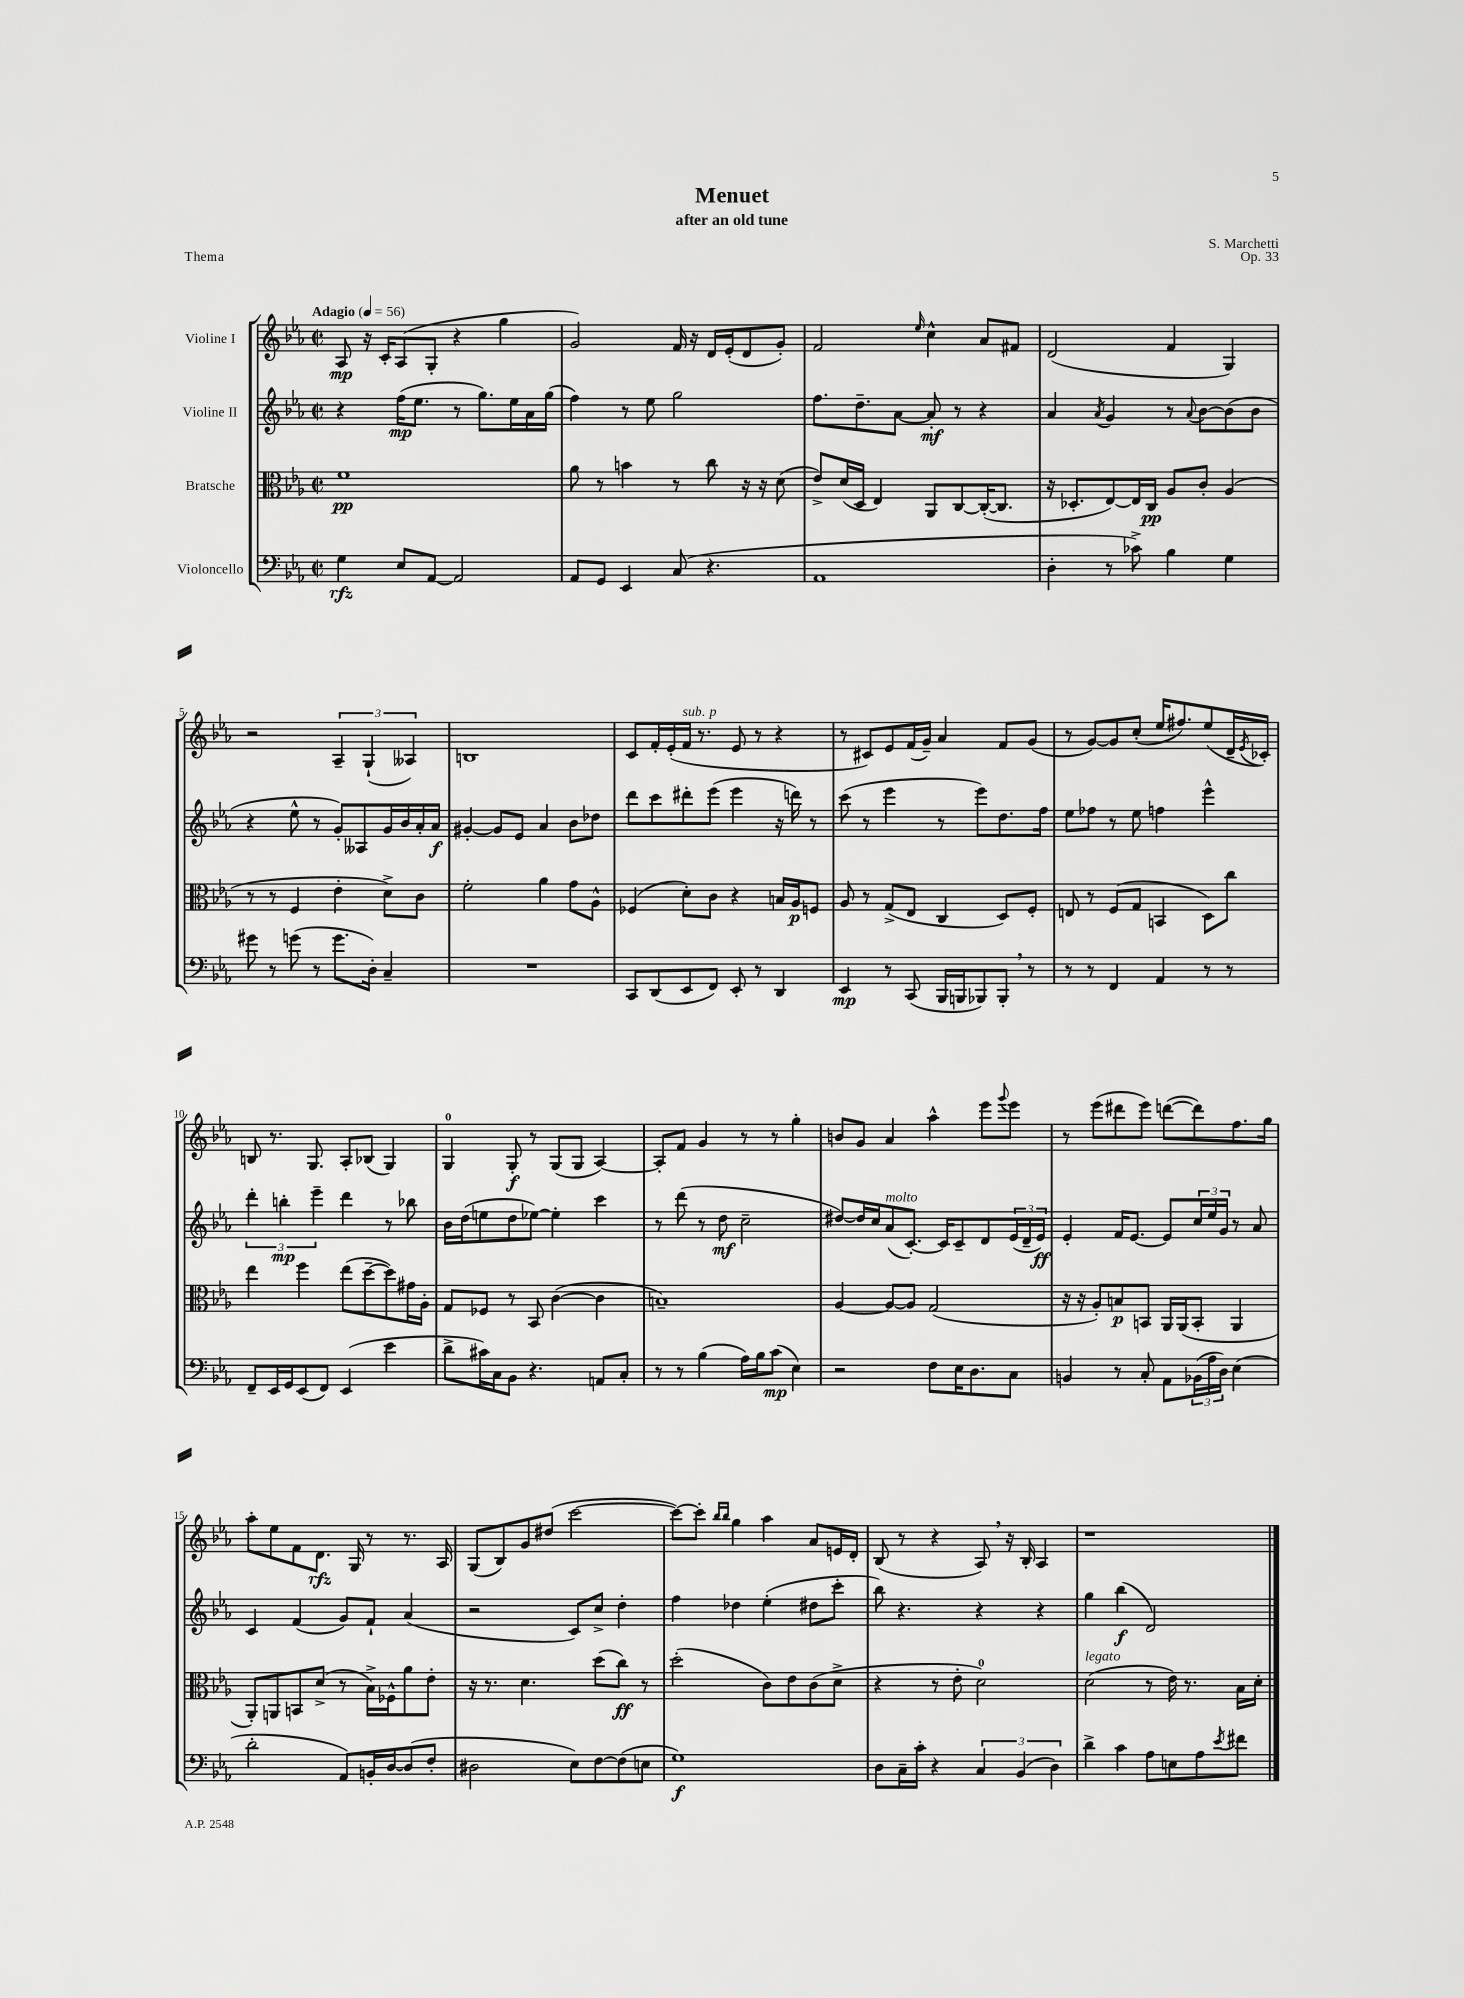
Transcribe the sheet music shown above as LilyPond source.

\header { title = "Menuet" composer = "S. Marchetti" subtitle = "after an old tune" opus = "Op. 33" piece = "Thema" }
<<
\new StaffGroup <<
\new Staff = "s0" \with { instrumentName = "Violine I" } {
    \clef treble \key ees \major \defaultTimeSignature \time 2/2 \tempo "Adagio" 4 = 56
    aes8\mp r16 c'16-. aes8( g8-. r4 g''4 |
    g'2) f'16 r16 d'16 ees'16-.( d'8 g'8-.) |
    f'2 \grace { ees''16 } c''4-^ aes'8 fis'8 |
    d'2( f'4 g4) |
    r2 \tuplet 3/2 { aes4-- g4-!( aeses4) } |
    b1 |
    c'8 f'16-. ees'16-.( f'16^\markup { \italic "sub. p" } r8. ees'8 r8 r4 |
    r8 cis'8) ees'8 f'16( g'16--) aes'4 f'8 g'8( |
    r8 g'8~) g'8 c''8-.( ees''16 fis''8.) ees''8( d'16-- \acciaccatura { ees'8 } ces'16-.) |
    b8 r8. g8. aes8-. bes8( g4) |
    g4-0 g8-.\f r8 g8( g8 aes4~) |
    aes8-. f'8 g'4 r8 r8 g''4-. |
    b'8 g'8 aes'4 aes''4-^ ees'''8 \appoggiatura { g'''8 } ees'''8 |
    r8 ees'''8( dis'''8 ees'''8) d'''8~( d'''8) f''8. g''16 |
    aes''8-. ees''8 f'8 d'8.\rfz g16 r8 r8. aes16 |
    g8( bes8) g'8 dis''8( c'''2~ |
    c'''8~) c'''8-. \grace { bes''16 bes''16 } g''4 aes''4 aes'8 e'16 d'16-. |
    bes8( r8 r4 aes8) \breathe r16 bes16-. aes4 |
    r1 \bar "|." |
}
\new Staff = "s1" \with { instrumentName = "Violine II" } {
    \clef treble \key ees \major \defaultTimeSignature \time 2/2
    r4 f''16\mp( ees''8. r8 g''8.) ees''16 aes'16 g''16( |
    f''4) r8 ees''8 g''2 |
    f''8. d''8.-- aes'8~ aes'8-.\mf r8 r4 |
    aes'4 \acciaccatura { aes'8 } g'4 r8 \appoggiatura { aes'8 } bes'8~ bes'8( bes'8 |
    r4 ees''8-^ r8 g'8-.) aeses8 g'16 bes'16 aes'16-. aes'16\f |
    gis'4~-. gis'8 ees'8 aes'4 bes'8 des''8 |
    d'''8 c'''8 dis'''8-. ees'''8( ees'''4 r16 d'''16) r8 |
    c'''8( r8 ees'''4 r8 ees'''8) d''8. f''16 |
    ees''8 fes''8 r8 ees''8 f''4 ees'''4-^ |
    \tuplet 3/2 { d'''4-. b''4-.\mp ees'''4-- } d'''4 r8 bes''8 |
    bes'16 d''16( e''8 d''8 ees''8~) ees''4-. c'''4 |
    r8 d'''8( r8 d''8\mf c''2-- |
    dis''8~) dis''16 c''16 aes'8^\markup { \italic "molto" }( c'8.~-.) c'16 c'8-- d'8 \tuplet 3/2 { ees'16( d'16-- ees'16\ff) } |
    ees'4-. f'16 ees'8.~ ees'8 \tuplet 3/2 { c''16 ees''16 g'16 } r8 aes'8 |
    c'4 f'4( g'8) f'8-! aes'4( |
    r2 c'8) c''8-> d''4-. |
    f''4 des''4 ees''4-.( dis''8 c'''8-. |
    bes''8) r4. r4 r4 |
    g''4 bes''4\f( d'2) \bar "|." |
}
\new Staff = "s2" \with { instrumentName = "Bratsche" } {
    \clef alto \key ees \major \defaultTimeSignature \time 2/2
    f'1\pp |
    aes'8 r8 b'4 r8 c''8 r16 r16 d'8( |
    ees'8->) d'16( d16 ees4) aes,8 c8~ c16~-.( c8. |
    r16 des8.-. ees8~) ees16 c16\pp aes8 c'8-. aes4( |
    r8 r8 f4 ees'4-. d'8->) c'8 |
    f'2-. aes'4 g'8 aes8-^ |
    fes4( d'8-.) c'8 r4 b16 aes16\p f8 |
    aes8 r8 g8->( ees8 c4 d8) f8-. |
    e8 r8 f8( g8 b,4 d8) c''8 |
    ees''4 f''4 ees''8( d''8~-- d''8) gis'16 aes16-. |
    g8 fes8 r8 bes,8 c'4~( c'4 |
    b1--) |
    aes4~ aes8~ aes8 g2( |
    r16 r16 aes8-.) b8\p b,8 aes,16 aes,16( b,8-. aes,4 |
    aes,8-.) a,8 b,8 d'8->( r8 bes16->) fes16-^ aes'8 ees'8-. |
    r16 r8. d'4. d''8( c''8\ff) r8 |
    d''2-.( c'8) ees'8 c'8( d'8-> |
    r4 r8 ees'8-. d'2-0) |
    d'2^\markup { \italic "legato" }( r8 ees'16) r8. bes16 d'16-. \bar "|." |
}
\new Staff = "s3" \with { instrumentName = "Violoncello" } {
    \clef bass \key ees \major \defaultTimeSignature \time 2/2
    g4\rfz ees8 aes,8~ aes,2 |
    aes,8 g,8 ees,4 c8( r4. |
    aes,1 |
    d4-. r8 ces'8->) bes4 g4 |
    gis'8 r8 g'8( r8 g'8. d16-.) c4-- |
    R1 |
    c,8 d,8( ees,8 f,8) ees,8-. r8 d,4 |
    ees,4\mp r8 c,8( bes,,16 b,,16 bes,,8) bes,,8-. \breathe r8 |
    r8 r8 f,4 aes,4 r8 r8 |
    f,8-- ees,16 g,16 ees,8( f,8) ees,4( ees'4 |
    d'8-> cis'16) c16 bes,8 r4. a,8 c8-. |
    r8 r8 bes4( aes16) bes16 c'8\mp( ees4) |
    r2 f8 ees16 d8. c8 |
    b,4 r8 c8-. aes,8 \tuplet 3/2 { bes,16( aes16 d16) } ees4( |
    d'2-. aes,8) b,16-. d16~ d8( f8-. |
    dis2 ees8) f8~ f8( e8 |
    g1\f) |
    d8 c16-- c'16-. r4 \tuplet 3/2 { c4 bes,4( d4) } |
    d'4-> c'4 aes8 e8 aes8 \acciaccatura { ees'8 } fis'8 \bar "|." |
}
>>
>>
